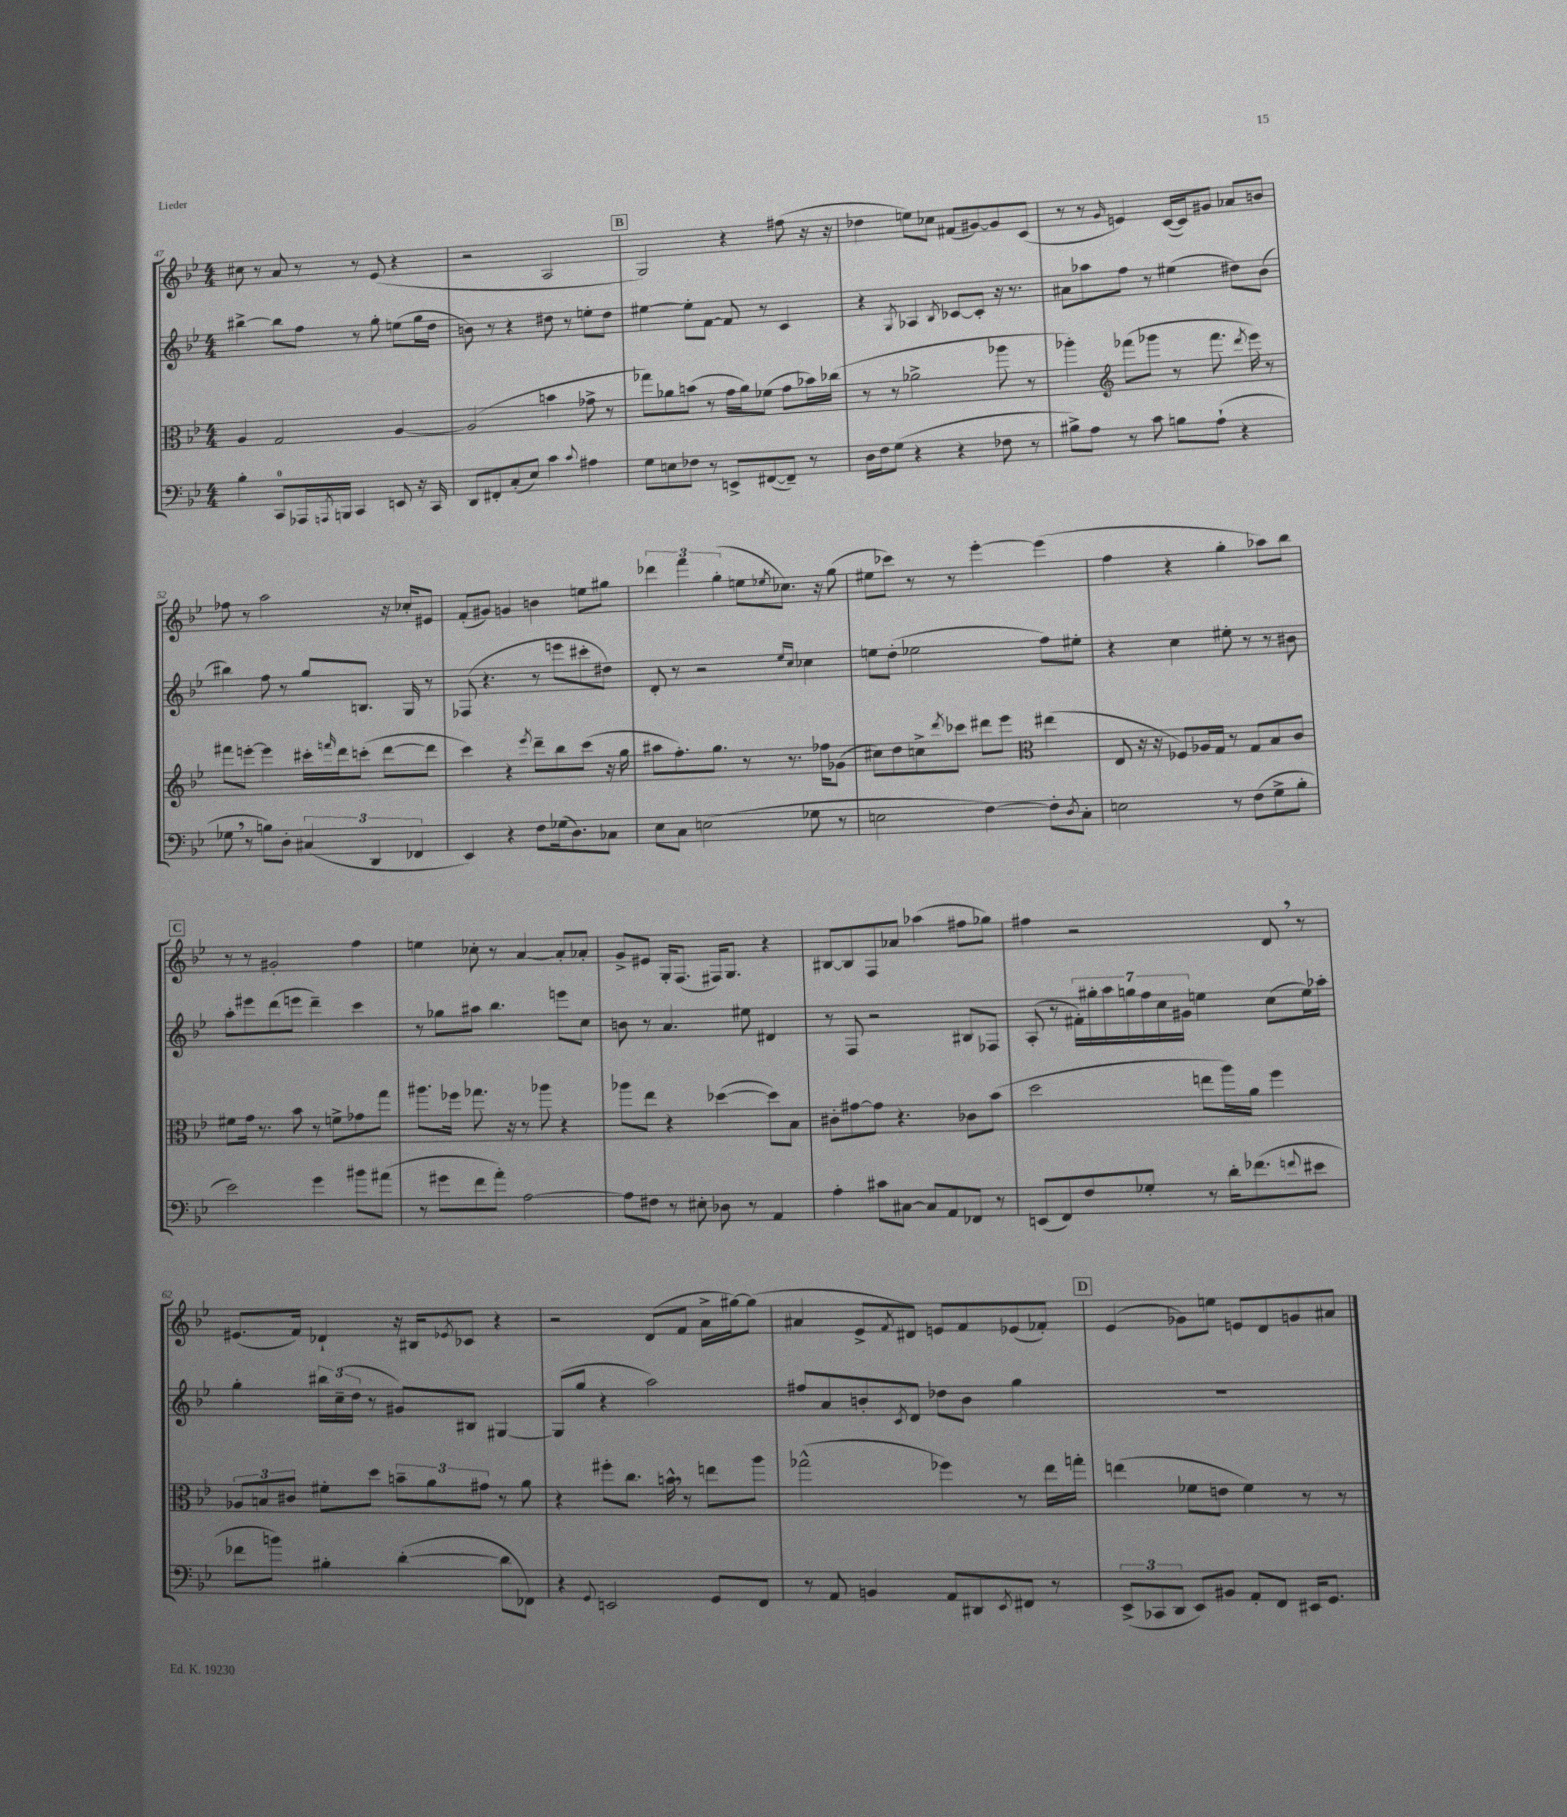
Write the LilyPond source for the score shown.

<<
\new StaffGroup <<
\new Staff = "s0" {
    \clef treble \key bes \major \numericTimeSignature \time 4/4
    cis''8 r8 a'8 r8 r8 ees'8( r4 |
    r2 a2 |
    \mark \markup { \box "B" } g2) r4 fis''8( r16 r16 |
    des''4 e''8) ces''8 fis'8( gis'8~) gis'8 c'8( |
    r8 r8 \grace { g'16 } e'4) c'16~( c'16) gis'8 aes'8 b'8 |
    fes''8 r8 a''2 r16 ces''16-. eis'8 |
    f'8-.( gis'8) g'4 b'4 e''8 gis''8 |
    \tuplet 3/2 { des'''4 f'''4 g''4-.( } e''8 \acciaccatura { ees''8 } ces''8.) r16 g''8( |
    eis''8 ces'''8) r8 r8 ees'''4~-. ees'''4( |
    f''4 r4 g''4-. aes''8) bes''8 |
    \mark \markup { \box "C" } r8 r8 gis'2-. f''4 |
    e''4 ces''8-. r8 a'4~ a'8-. aes'8-. |
    g'8-> eis'8 g16-. f8.( fis16) g8. r4 |
    bis8~ bis8 f8 aes'8 aes''4( fis''8 ges''8) |
    fis''4 r2 d'8 \breathe r8 |
    eis'8.( f'16) des'4-! r16 bis16 \acciaccatura { ees'8 } ces'8 r4 |
    r2 d'8( f'8 a'16-> gis''16~) gis''8( |
    ais'4 ees'8-> \acciaccatura { f'8 } dis'8) e'8 f'8 ees'8( fes'8-.) |
    \mark \markup { \box "D" } ees'4( ges'8) e''8 e'8 d'8 g'8 ais'8 \bar "|." |
}
\new Staff = "s1" {
    \clef treble \key bes \major \numericTimeSignature \time 4/4
    bis''4~-> bis''8 f''8 r8 g''8-. e''8( g''16 d''16 |
    b'8) r8 r4 dis''8 r8 e''8-. dis''8 |
    \mark \markup { \box "B" } eis''4~ eis''8-. f'8~ f'8 r8 c'4 |
    r4 \acciaccatura { g8 } aes4 \acciaccatura { bes8 } ces'8~ ces'8-. r16 r8. |
    ais'8 aes''8 f''8 r8 eis''4( dis''8) bes'8( |
    bis''4) f''8 r8 g''8 b8. g16 r8 |
    fes8( r4. r8 e'''8 cis'''8-. dis''8) |
    d'8-. r8 r2 \grace { ees''16 c''16 } ces''4 |
    e''8 d''8-.( ees''2 f''8) eis''8-. |
    r4 c''4 eis''8-. r8 r8 bis'8 |
    \mark \markup { \box "C" } a''8-. eis'''8 d'''8( e'''8 d'''4--) c'''4 |
    r8 ges''8 ais''8 bes''4. e'''8 c''8 |
    b'8 r8 a'4. eis''8 dis'4 |
    r8 f8 r2 bis8 fes8 |
    a8-.( r8 \tuplet 7/4 { fis'16-.) gis''16-. a''16 g''16 f''16 c''16 gis'16 } e''4 c''8( e''16) aes''16-. |
    g''4-. \tuplet 3/2 { bis''16 c''16--( d''16 } r8 gis'8) bis8 gis4~ |
    gis8( g''8 r4 a''2) |
    fis''8 a'8 b'8-. \acciaccatura { c'8 } d'8 des''8 b'8 g''4 |
    \mark \markup { \box "D" } R1 \bar "|." |
}
\new Staff = "s2" {
    \clef alto \key bes \major \numericTimeSignature \time 4/4
    a4 g2 a4~ |
    a2( b'4 ges'8-> r8 |
    \mark \markup { \box "B" } ges''8) aes'8 b'8( r8 g'16 aes'16) fes'8( g'8 bes'16) ces''16( |
    r8 r8 aes'2-> aes''8 r8 |
    aes''4-.) \clef treble fes'''8( ges'''8 r8 fes'''8. \acciaccatura { d'''8 } ees'''16) r8 |
    fis'''8 e'''8~-. e'''4 cis'''16-. \grace { f'''16 } d'''16 c'''8-.( d'''8~ d'''8 |
    c'''4) r4 \acciaccatura { ees'''8 } d'''8-- bes''8 c'''8( r16 g''16 |
    ais''8 f''8.-.) g''8. r8 r8. fes''16 ges'8( |
    cis''8) d''8 c''8-> \acciaccatura { d'''8 } ces'''8 dis'''8 ees'''8 \clef alto eis''4( |
    ees8 r16 r16 fes8) aes16 g16 r8 g8 bes8 c'8 |
    \mark \markup { \box "C" } fis'8 g'16 r8. bes'8 r8 f'8-> ges'8 g''8 |
    ais''8. fes''16 ges''8. r16 r8 aes''8 r4 |
    aes''8 ees''8 r4 des''4~( des''8) bes8 |
    cis'8-. gis'8~ gis'8 r4. ces'8 bes'8( |
    d''2 e''8 a''16) a'16 f''4 |
    \tuplet 3/2 { aes8 b8 cis'8 } fis'8-. d''8 \tuplet 3/2 { b'8-- a'8 gis'8 } r8 a'8 |
    r4 fis''8-. c''8. b'16-^ \breathe r8 e''8 a''8 |
    ges''2-^( fes''4) r8 ees''16 g''16-. |
    \mark \markup { \box "D" } e''4( fes'8 e'8 fes'4) r8 r8 \bar "|." |
}
\new Staff = "s3" {
    \clef bass \key bes \major \numericTimeSignature \time 4/4
    bes4-. c,8-0 aes,,16 \acciaccatura { a,,8 } b,,16 c,4 e,8 r16 c,16 |
    d,8 fis,8-. c8-.( ees8) c'4 \appoggiatura { c'8 } ais4 |
    \mark \markup { \box "B" } g8 e8 fes8 r8 e,8-> fis,8~( fis,8--) r8 |
    d16 f16 g8( r4 r4 fes8 r8 |
    bis8->) a8 r8 c'8 b8 a8-!( r4 |
    ges8 \breathe r8 b8) d8-. \tuplet 3/2 { cis4( d,4 fes,4 } |
    ees,4) r4 f8 ges16( d8.) ces8 |
    ees8 c8 e2( ges8 r8 |
    e2 f4~) f8-. \acciaccatura { d8 } c8-. |
    e2 r8 f8( g8-> bes8-. |
    \mark \markup { \box "C" } ees'2) g'4 bis'8 ais'8( |
    r8 gis'8 f'8 a'8-.) a2~ |
    a8 fis8 r8 eis8-. des8 r8 a,4 |
    a4-. cis'8 cis8~ cis8 a,8 fes,8 r8 |
    e,8( f,8) f8 ges8-. r8 d'16-. fes'8.( \appoggiatura { f'8 } eis'8 |
    fes'8 b'8) bis4-. d'4~-.( d'8 fes,8) |
    r4 \appoggiatura { g,8 } e,2 g,8 f,8 |
    r8 a,8 b,4 a,8 dis,8 \acciaccatura { ees,8 } fis,8 r8 |
    \mark \markup { \box "D" } \tuplet 3/2 { ees,8->( ces,8 d,8 } ees,8) bis,8 a,8-. f,8 eis,16 g,8. \bar "|." |
}
>>
>>
\layout { \context { \Score currentBarNumber = #47 } }
